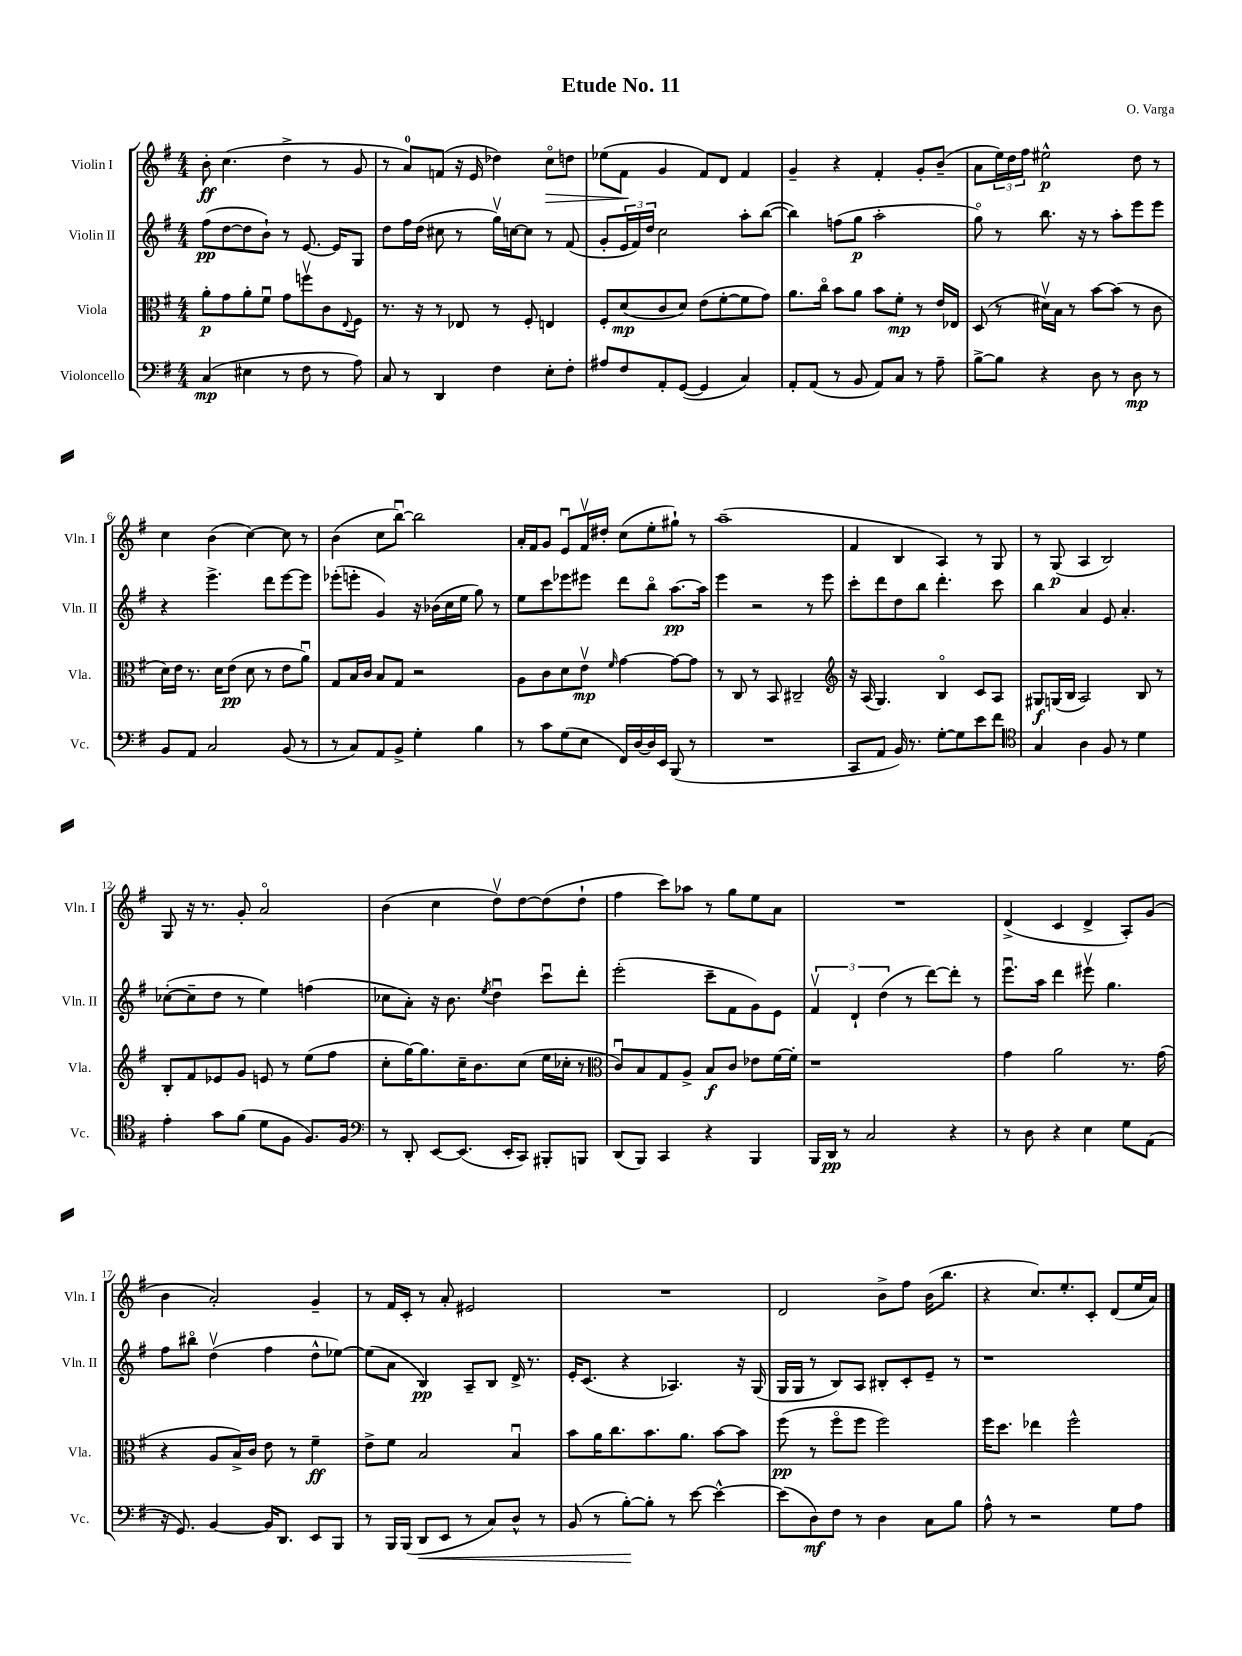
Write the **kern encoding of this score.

**kern	**kern	**kern	**kern
*staff4	*staff3	*staff2	*staff1
*clefF4	*clefC3	*clefG2	*clefG2
*k[f#]	*k[f#]	*k[f#]	*k[f#]
*M4/4	*M4/4	*M4/4	*M4/4
(4C	8a'	(8ff#	8b'
.	8g	[8dd	(4.cc
4E#	8a'	8dd]	.
.	8f#u	8b`)	.
8r	8g	8r	4dd^
8F#	8ffv	[8.e	.
8r	8c	.	8r
.	.	16e]	.
.	8qqE	.	.
8A)	8F#	8G	8g
=	=	=	=
8C	8.r	8dd	8r
8r	.	16ff#	8a)
.	16r	(16dd	.
4DD	8r	8cc#	(8f
.	8E-	8r	16r
.	.	.	16e
4F#	8r	16ggv)	4dd-)
.	.	[16cc	.
.	8F#'	8cc]	.
8E'	4E	8r	8cco
8F#'	.	(8f#	8dd
=	=	=	=
8A#	8F#'	8g'	(8ee-
8F#	(8d	24e	8f#
.	.	24f#)	.
.	.	24dd	.
8AA'	8c	2cc	4g
([8GG	8d)	.	.
4GG]	(8e	.	8f#)
.	[8f#'	.	8d
4C)	8f#]	8aa'	4f#
.	8g)	([8bb	.
=	=	=	=
8AA'	8.a	4bb])	4g~
(8AA	.	.	.
.	16cco	.	.
8r	8b	(8ff	4r
8BB	8a	8gg	.
8AA)	8b	2aa'	4f#'
8C	8f#'	.	.
8r	8r	.	8g'
8A~	16e	.	(8b~
.	16E-	.	.
=	=	=	=
[8B^	(8D	8ggo)	8a
8B]	8r	8r	24ee)
.	.	.	24dd
.	.	.	24ff#
4r	16d#v)	8.bb	2ee#^^
.	16B	.	.
.	8r	.	.
.	.	16r	.
8D	[8b	8r	.
8r	(8b]	8aa'	.
8D	8r	8eee	8dd
8r	8c	8eee	8r
=	=	=	=
8BB	16d)	4r	4cc
.	16e	.	.
8AA	8.r	.	.
2C	.	4.eee^	(4b
.	16d	.	.
.	(8e	.	.
.	8d	.	[4cc)
.	8r	8ddd	.
(8BB	8e	[8eee	8cc]
8r	8au)	8eee]	8r
=	=	=	=
8r	8G	(8eee-'	(4b
8C)	16B	8eee'	.
.	16c	.	.
8AA	8B	4g)	8cc
8BB^	8G	.	[8bbu)
4G'	2r	16r	2bb]
.	.	(16b-	.
.	.	16cc	.
.	.	16ee	.
4B	.	8gg)	.
.	.	8r	.
=	=	=	=
8r	8A	8ee	16a'
.	.	.	16f#
8c	8c	8ccc	8g
(8G	8d	8eee-	8eu
8E	8ev	8eee#	16f#v
.	.	.	16dd#'
.	16qqf#	.	.
16FF#)	[4g	8ddd	(8cc
[16D	.	.	.
16D]	.	8bbo	8ee'
16EE	.	.	.
(8BBB	8g_	[8.aa	8gg#`)
8r	8g]	.	8r
.	.	16aa]	.
=	=	=	=
1r	8r	4eee	(1aa~
.	8C	.	.
.	8r	2r	.
.	8BB	.	.
.	2C#~	.	.
.	.	8r	.
.	.	8eee	.
=	=	=	=
*	*clefG2	*	*
8CC	16r	8ccc'	4f#
.	(16A	.	.
8AA	4.G)	8ddd	.
16BB)	.	8dd	4B
8.r	.	.	.
.	.	8bb	.
[8G'	4Bo	4.ddd'	4A)
8G]	.	.	.
8e	8c	.	8r
8f#	8A	8ccc	8G
=	=	=	=
*clefC4	*	*	*
4G	8G#	4bb	8r
.	(16G	.	(8G
.	16B	.	.
4A	2A)	4a	4A
8F#	.	8e	2B)
8r	.	4.a'	.
4d	8B	.	.
.	8r	.	.
=	=	=	=
4e'	8B'	([8cc-'	8G
.	8f#	8cc-~]	16r
.	.	.	8.r
8g	8e-	8dd	.
(8f#	8g	8r	8g'
8d	8e	4ee)	2ao
8F#	8r	.	.
8.F#)	(8ee	(4ff	.
.	8ff#	.	.
16F#	.	.	.
=	=	=	=
*clefF4	*	*	*
8r	8cc'	8cc-	(4b
8DD'	[16gg)	8a')	.
.	8.gg]	.	.
[8EE	.	16r	4cc
.	.	8.b	.
(8.EE]	16cc~	.	.
.	8.b	.	.
.	.	8qee	.
.	.	4ddu	8ddv)
16EE'	.	.	.
8CC)	(8cc	.	[8dd
8BBB#'	16ee	8cccu	(8dd]
.	16cc-'	.	.
8BBB	8r	8ddd'	8dd`
=	=	=	=
*	*clefC3	*	*
(8DD	8cu)	(2eee'	4ff#
8BBB)	8B	.	.
4CC	8G	.	8ccc)
.	8A^	.	8aa-
4r	8B	8ccc~	8r
.	8c	8f#	8gg
4BBB	8e-	8g)	8ee
.	[16f#	8e	8a
.	16f#']	.	.
=	=	=	=
16BBB	1r	6f#v	1r
16DD	.	.	.
8r	.	.	.
.	.	6d`	.
2C	.	.	.
.	.	(6dd	.
.	.	8r	.
.	.	[8ddd)	.
4r	.	8ddd']	.
.	.	8r	.
=	=	=	=
8r	4g	8.eeeu	(4d^
8D	.	.	.
.	.	16aa	.
4r	2a	4ddd	4c
4E	.	8eee#v	4d^
.	.	4.gg	.
8G	8.r	.	8A')
(8AA	.	.	(8g
.	(16g	.	.
=	=	=	=
16r	4r	8ff#	4b
8.GG)	.	.	.
.	.	8bb#o	.
[4BB	8A	(4ddv	2a')
.	16B^)	.	.
.	16c	.	.
16BB]	8e	4ff#	.
8.DD	.	.	.
.	8r	.	.
8EE	4f#~	8dd^^	4g~
8BBB	.	[8ee-)	.
=	=	=	=
8r	8e^	(8ee-]	8r
16BBB	8f#	8a	16f#
(16BBB	.	.	16c'
8DD	2B	4B)	8r
8EE	.	.	8a'
8r	.	8A~	2e#
8C)	.	8B	.
8D^^	4Bu	16d^	.
.	.	8.r	.
8r	.	.	.
=	=	=	=
(8BB	8b	16e'	1r
.	.	(8.c	.
8r	16a	.	.
.	8.cc	.	.
[8B')	.	4r	.
8B']	8.b	.	.
8r	.	4.A-)	.
.	8.a	.	.
[8e	.	.	.
4e^^_	[8b	.	.
.	8b]	16r	.
.	.	(16G	.
=	=	=	=
(8e]	(8ff#	16G	2d
.	.	16G	.
8D)	8r	8r	.
8F#	8ff#o	8B)	.
8r	8ff#	8A	.
4D	2ff#)	8B#'	8b^
.	.	8c'	8ff#
8C	.	8e~	(16b
.	.	.	8.bb
8B	.	8r	.
=	=	=	=
8A^^	16ff#	1r	4r
.	8.dd	.	.
8r	.	.	.
2r	4ee-	.	8.cc)
.	.	.	8.ee'
.	2ff#^^	.	.
.	.	.	8c'
8G	.	.	(8d
8A	.	.	16ee
.	.	.	16a)
==	==	==	==
*-	*-	*-	*-
